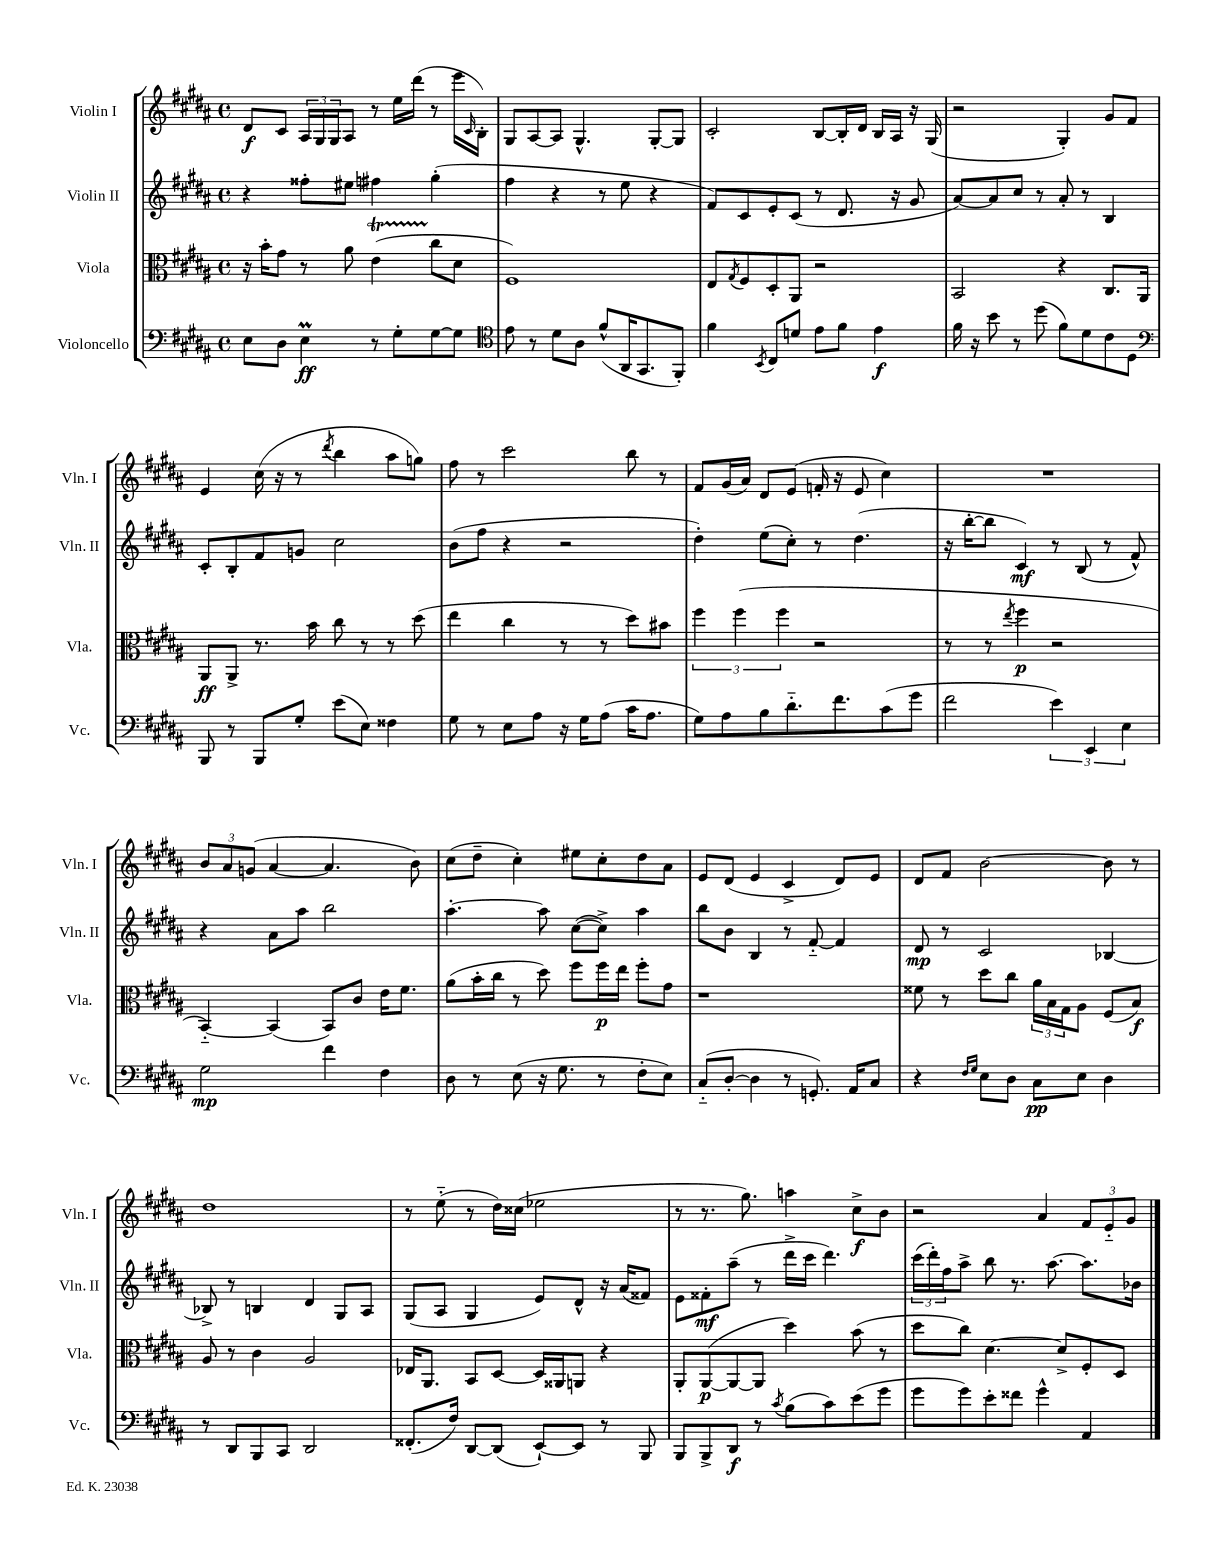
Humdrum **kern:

**kern	**dynam	**kern	**dynam	**kern	**dynam	**kern	**dynam
*part4	*part4	*part3	*part3	*part2	*part2	*part1	*part1
*staff4	*staff4	*staff3	*staff3	*staff2	*staff2	*staff1	*staff1
*I"Violoncello	*	*I"Viola	*	*I"Violin II	*	*I"Violin I	*
*I'Vc.	*	*I'Vla.	*	*I'Vln. II	*	*I'Vln. I	*
*clefF4	*	*clefC3	*	*clefG2	*	*clefG2	*
*k[f#c#g#d#a#]	*	*k[f#c#g#d#a#]	*	*k[f#c#g#d#a#]	*	*k[f#c#g#d#a#]	*
*M4/4	*	*M4/4	*	*M4/4	*	*M4/4	*
*met(c)	*	*met(c)	*	*met(c)	*	*met(c)	*
=10	=10	=10	=10	=10	=10	=10	=10
8E\L	.	16r	.	4r	.	8d#/L	f
.	.	16b'\KL	.	.	.	.	.
8D#\J	.	8g#\J	.	.	.	8c#/J	.
4EM\	ff	8r	.	8ff##X'\L	.	24A#/LL	.
.	.	.	.	.	.	24G#/	.
.	.	.	.	.	.	24G#/J	.
.	.	8a#\	.	8ee#X\J	.	8A#/J	.
8r	.	(4eT\	.	4ff#X\	.	8r	.
8G#'\L	.	.	.	.	.	16ee\LL	.
.	.	.	.	.	.	(16ddd#\JJ	.
[8G#\	.	8cc#\L	.	(4gg#'\	.	8r	.
8G#\J]	.	8d#\J	.	.	.	16eee\LL	.
.	.	.	.	.	.	16qqc#/	.
.	.	.	.	.	.	16B'\JJ)	.
=11	=11	=11	=11	=11	=11	=11	=11
*clefC4	*	*	*	*	*	*	*
8e\	.	1F#)	.	4ff#\	.	8G#/L	.
8r	.	.	.	.	.	[8A#/	.
8d#\L	.	.	.	4r	.	8A#/J]	.
8A#\J	.	.	.	.	.	4.G#^^/	.
(8f#^^/L	.	.	.	8r	.	.	.
16AA#/K	.	.	.	8ee\	.	.	.
8.GG#/	.	.	.	.	.	.	.
.	.	.	.	4r	.	[8G#'/L	.
8FF#'/J)	.	.	.	.	.	8G#/J]	.
=12	=12	=12	=12	=12	=12	=12	=12
4f#\	.	8E/L	.	8f#/L)	.	2c#'/	.
.	.	8qG#/	.	.	.	.	.
.	.	8F#/	.	8c#/	.	.	.
8qBB/	.	.	.	.	.	.	.
8C#/L	.	8D#'/	.	8e'/	.	.	.
8dn/J	.	8AA#/J	.	(8c#/J	.	.	.
8e\L	.	2r	.	8r	.	[8B/L	.
8f#\J	.	.	.	8.d#/	.	16B'/L]	.
.	.	.	.	.	.	16d#/JJ	.
4e\	f	.	.	.	.	16B/LL	.
.	.	.	.	16r	.	16A#/JJ	.
.	.	.	.	8g#/	.	16r	.
.	.	.	.	.	.	(16G#/	.
=13	=13	=13	=13	=13	=13	=13	=13
16f#\	.	2BB/	.	[8a#/L)	.	2r	.
16r	.	.	.	.	.	.	.
8b\	.	.	.	8a#/]	.	.	.
8r	.	.	.	8cc#/J	.	.	.
(8dd#\	.	.	.	8r	.	.	.
8f#\L)	.	4r	.	8a#'/	.	4G#'/)	.
8d#\	.	.	.	8r	.	.	.
8c#\	.	8.C#/L	.	4B/	.	8g#/L	.
8D#\J	.	.	.	.	.	8f#/J	.
.	.	16AA#/Jk	.	.	.	.	.
!!LO:LB:g=z
=14	=14	=14	=14	=14	=14	=14	=14
*clefF4	*	*	*	*	*	*	*
8BBB/	.	8AA#/L	ff	8c#'/L	.	4e/	.
8r	.	8AA#^/J	.	8B'/	.	.	.
8BBB/L	.	8.r	.	8f#/	.	(16cc#\	.
.	.	.	.	.	.	16r	.
8G#'/J	.	.	.	8gn/J	.	8r	.
.	.	16b\	.	.	.	.	.
.	.	.	.	.	.	8qddd#/	.
(8e\L	.	8cc#\	.	2cc#\	.	4bb\	.
8E\J)	.	8r	.	.	.	.	.
4F##X\	.	8r	.	.	.	8aa#\L	.
.	.	(8dd#\	.	.	.	8ggn\J)	.
=15	=15	=15	=15	=15	=15	=15	=15
8G#\	.	4ee\	.	(8b\L	.	8ff#\	.
8r	.	.	.	8ff#\J	.	8r	.
8E\L	.	4cc#\	.	4r	.	2ccc#\	.
8A#\J	.	.	.	.	.	.	.
16r	.	8r	.	2r	.	.	.
16G#\KL	.	.	.	.	.	.	.
(8A#\J	.	8r	.	.	.	.	.
16c#\KL	.	8dd#\L)	.	.	.	8bb\	.
8.A#\J	.	.	.	.	.	.	.
.	.	8b#X\J	.	.	.	8r	.
=16	=16	=16	=16	=16	=16	=16	=16
8G#\L)	.	6ff#\	.	4dd#'\)	.	8f#/L	.
8A#\	.	.	.	.	.	(16g#/L	.
.	.	(6ff#\	.	.	.	.	.
.	.	.	.	.	.	16a#/JJ)	.
8B\	.	.	.	(8ee\L	.	8d#/L	.
.	.	6ff#\	.	.	.	.	.
8.d#\	.	.	.	8cc#'\J)	.	(8e/J	.
.	.	2r	.	8r	.	16fn'/	.
8.f#\	.	.	.	.	.	16r	.
.	.	.	.	(4.dd#\	.	8e/	.
(8c#\	.	.	.	.	.	4cc#\)	.
8g#\J	.	.	.	.	.	.	.
=17	=17	=17	=17	=17	=17	=17	=17
2f#\	.	8r	.	16r	.	1r	.
.	.	.	.	[16bb'\KL	.	.	.
.	.	8r	.	8bb\J]	.	.	.
.	.	8qee/	.	.	.	.	.
.	.	4ff#\	p	4c#/)	mf	.	.
6e\)	.	2r	.	8r	.	.	.
.	.	.	.	(8B/	.	.	.
6EE/	.	.	.	.	.	.	.
.	.	.	.	8r	.	.	.
6E\	.	.	.	.	.	.	.
.	.	.	.	8f#^^/)	.	.	.
!!LO:LB:g=z
=18	=18	=18	=18	=18	=18	=18	=18
2G#\	mp	[4BB/)	.	4r	.	12b/L	.
.	.	.	.	.	.	12a#/	.
.	.	.	.	.	.	(12gn/J	.
.	.	(4BB/]	.	8a#\L	.	[4a#/	.
.	.	.	.	8aa#\J	.	.	.
4f#\	.	8BB/L)	.	2bb\	.	4.a#/]	.
.	.	8c#/J	.	.	.	.	.
4F#\	.	16e\KL	.	.	.	.	.
.	.	8.f#\J	.	.	.	.	.
.	.	.	.	.	.	8b\)	.
=19	=19	=19	=19	=19	=19	=19	=19
8D#\	.	(8a#\L	.	[4.aa#'\	.	(8cc#\L	.
8r	.	16b'\L	.	.	.	8dd#~\J	.
.	.	16cc#\JJ	.	.	.	.	.
(8E\	.	8r	.	.	.	4cc#'\)	.
16r	.	8dd#\)	.	8aa#\]	.	.	.
8.G#\	.	.	.	.	.	.	.
.	.	8ff#\L	.	([8cc#\L	.	8ee#X\L	.
8r	.	16ff#\L	p	8cc#^\J])	.	8cc#'\	.
.	.	16ee\JJ	.	.	.	.	.
8F#'\L	.	8ff#'\L	.	4aa#\	.	8dd#\	.
8E\J)	.	8g#\J	.	.	.	8a#\J	.
=20	=20	=20	=20	=20	=20	=20	=20
(8C#/L	.	1r	.	8bb\L	.	8e/L	.
[8D#'/J	.	.	.	8b\J	.	(8d#/J	.
4D#\]	.	.	.	4B/	.	4e/	.
8r	.	.	.	8r	.	4c#^/	.
8.GGn'/)	.	.	.	[8f#/	.	.	.
.	.	.	.	4f#/]	.	8d#/L)	.
16AA#/KL	.	.	.	.	.	.	.
8C#/J	.	.	.	.	.	8e/J	.
=21	=21	=21	=21	=21	=21	=21	=21
4r	.	8f##X\	.	8d#/	mp	8d#/L	.
.	.	8r	.	8r	.	8f#/J	.
16qqF#/LL	.	.	.	.	.	.	.
16qqG#/JJ	.	.	.	.	.	.	.
8E\L	.	8dd#\L	.	2c#/	.	[2b\	.
8D#\J	.	8cc#\J	.	.	.	.	.
8C#\L	pp	24a#\LL	.	.	.	.	.
.	.	24B\	.	.	.	.	.
.	.	24G#\J	.	.	.	.	.
8E\J	.	8A#\J	.	.	.	.	.
4D#\	.	(8F#/L	.	[4B-X/	.	8b\]	.
.	.	8B/J)	f	.	.	8r	.
!!LO:LB:g=z
=22	=22	=22	=22	=22	=22	=22	=22
8r	.	8A#/	.	8B-X^/]	.	1dd#	.
8DD#/L	.	8r	.	8r	.	.	.
8BBB/	.	4c#\	.	4Bn/	.	.	.
8CC#/J	.	.	.	.	.	.	.
2DD#/	.	2A#/	.	4d#/	.	.	.
.	.	.	.	8G#/L	.	.	.
.	.	.	.	8A#/J	.	.	.
=23	=23	=23	=23	=23	=23	=23	=23
(8.FF##X'/L	.	16E-X/KL	.	(8G#/L	.	8r	.
.	.	8.AA#/J	.	.	.	.	.
.	.	.	.	8A#/J	.	(8ee\	.
16F#/Jk)	.	.	.	.	.	.	.
[8DD#/L	.	8BB/L	.	4G#/	.	8r	.
(8DD#/J]	.	[8D#/J	.	.	.	16dd#\LL)	.
.	.	.	.	.	.	(16cc##X\JJ	.
[8EE`/L)	.	16D#/LL]	.	8e/L)	.	2ee-X\	.
.	.	16AA##X/J	.	.	.	.	.
8EE/J]	.	8AAn/J	.	8d#^^/J	.	.	.
8r	.	4r	.	16r	.	.	.
.	.	.	.	(16a#/KL	.	.	.
8BBB/	.	.	.	8f##X/J)	.	.	.
=24	=24	=24	=24	=24	=24	=24	=24
8BBB/L	.	8AA#'/L	.	8e\L	.	8r	.
8BBB^/	.	([8AA#/	p	8f##X'\	mf	8.r	.
8DD#/J	f	8AA#/_	.	(8aa#~\J	.	.	.
.	.	.	.	.	.	8.gg#\)	.
8r	.	8AA#/J]	.	8r	.	.	.
8qc#/	.	.	.	.	.	.	.
(8B\L	.	4dd#\)	.	16ddd#^\LL	.	4aan\	.
.	.	.	.	16ccc#\JJ	.	.	.
8c#\)	.	.	.	4.ddd#\)	.	.	.
(8e\	.	(8b\	.	.	.	8cc#^\L	f
8g#\J	.	8r	.	.	.	8b\J	.
=25	=25	=25	=25	=25	=25	=25	=25
8g#\L	.	8dd#\L	.	(24ccc#\LL	.	2r	.
.	.	.	.	24ddd#'\)	.	.	.
.	.	.	.	24ff#\J	.	.	.
8g#\)	.	8cc#\J)	.	8aa#^\J	.	.	.
8e'\	.	[4.d#\	.	8bb\	.	.	.
8f##X\J	.	.	.	8.r	.	.	.
4g#^^\	.	.	.	.	.	4a#/	.
.	.	.	.	[8.aa#\	.	.	.
.	.	8d#^/L]	.	.	.	.	.
4AA#/	.	8F#'/	.	8.aa#\L]	.	12f#/L	.
.	.	.	.	.	.	12e/	.
.	.	8D#/J	.	.	.	.	.
.	.	.	.	.	.	12g#/J	.
.	.	.	.	16b-X\Jk	.	.	.
==	==	==	==	==	==	==	==
*-	*-	*-	*-	*-	*-	*-	*-
